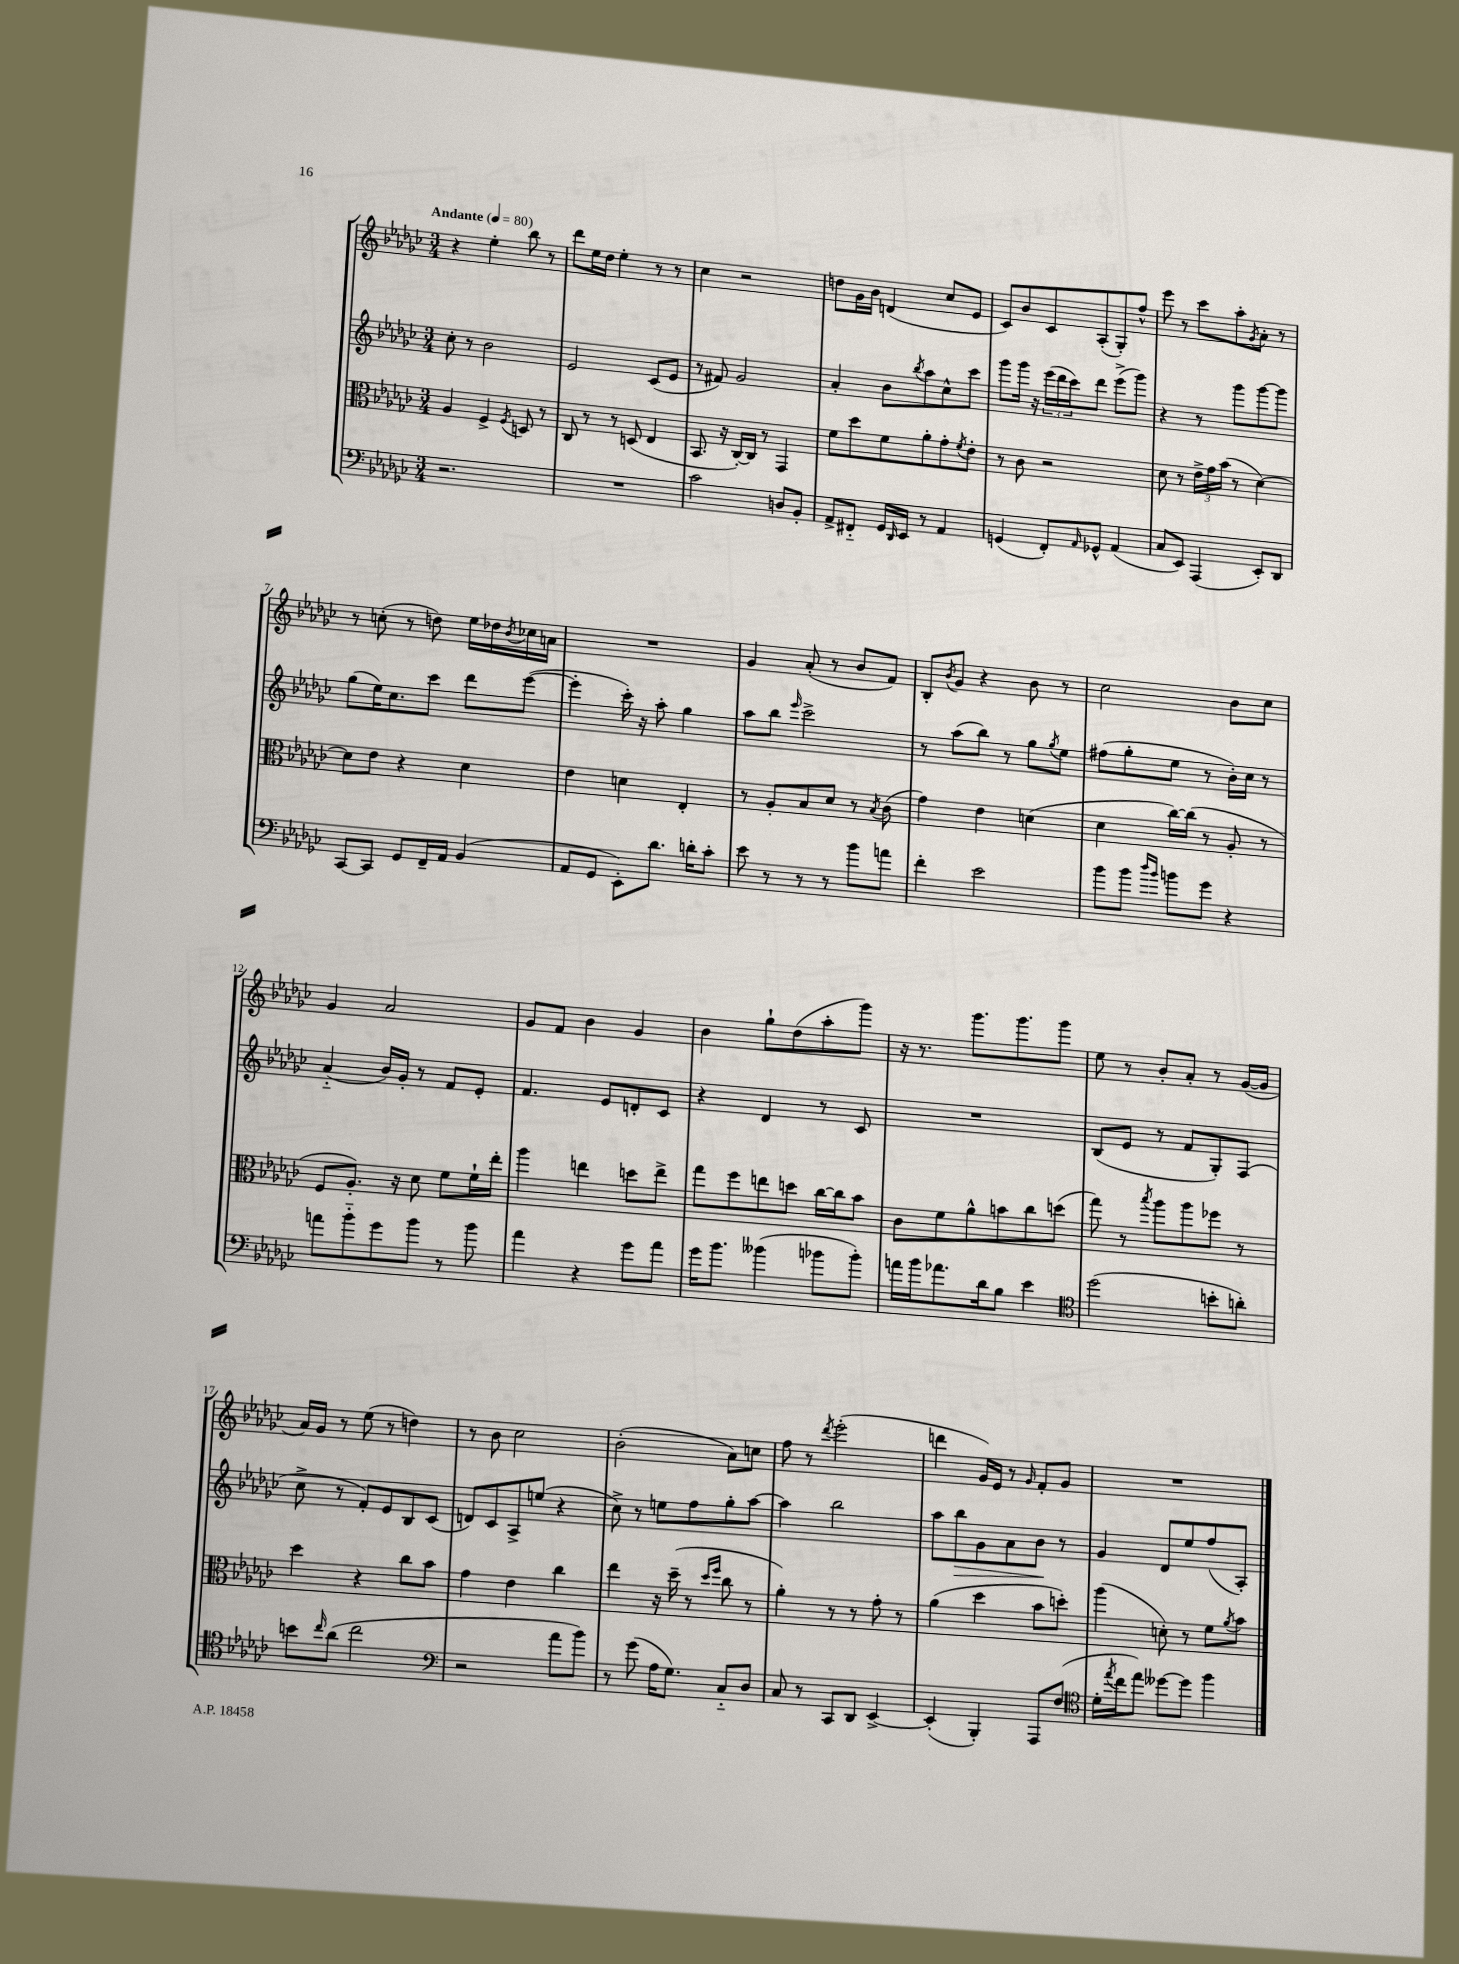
<<
\new StaffGroup <<
\new Staff = "s0" {
    \clef treble \key ges \major \numericTimeSignature \time 3/4 \tempo "Andante" 4 = 80
    r4 ees''4-. bes''8 r8 |
    des'''8 ees''16 des''16 ees''4-. r8 r8 |
    ces''4 r2 |
    d''8 ges'16 bes'16 d'4( ces''8 ees'8 |
    ces'8) bes'8 ces'8 aes8-.( ges8-.) f''8-^ |
    ees'''8 r8 ces'''8 aes''8-. \acciaccatura { ges'8 } aes'8-. r8 |
    r8 c''8-.( r8 d''8) ees''16 des''16 \acciaccatura { bes'8 } ces''16 a'16 |
    R2. |
    ges'4 aes'8-.( r8 bes'8 f'8) |
    bes8-. \acciaccatura { bes'8 } ges'8 r4 bes'8 r8 |
    ces''2 bes'8 ces''8 |
    ges'4 aes'2 |
    ges'8 f'8 bes'4 ges'4 |
    bes'4 ges''8-! des''8( aes''8-. ges'''8) |
    r16 r8. ges'''8. ges'''8. ges'''8 |
    ees''8 r8 bes'8-. aes'8-. r8 ges'16~( ges'16 |
    aes'16) ges'16 r8 ees''8( r8 d''4) |
    r8 bes'8 ces''2 |
    bes'2-.( aes'8) c''8 |
    f''8 r8 \acciaccatura { des'''8 } ees'''2-.( |
    d'''4 ges'16) ees'16 r8 \grace { ges'16 } f'8-. ges'8 |
    R2. \bar "|." |
}
\new Staff = "s1" {
    \clef treble \key ges \major \numericTimeSignature \time 3/4
    ces''8-. r8 bes'2 |
    ees'2 ces'8( ees'8 |
    r8 fis'8) ges'2 |
    aes'4-. bes'8 \acciaccatura { bes''8 } aes''8 ces''8-^ ces'''8 |
    ges'''8 ges'''16 r16 \tuplet 3/2 { ees'''16( des'''16 ces'''16) } des'''8 ees'''8->( ges'''8) |
    r4 r8 ges'''8 ges'''8~ ges'''8 |
    ges''8( ees''16) ces''8. ces'''8 des'''8 ees'''8~( |
    ees'''4-. ces'''16-.) r16 aes''8-. ges''4 |
    aes''8 bes''8 \grace { ees'''16 } ces'''2-> |
    r8 aes''8( bes''8) r8 ges''8 \acciaccatura { ges''8 } ees''8 |
    fis''8( ges''8-. ees''8 r8 bes'16-.) ces''16 r8 |
    aes'4-_( bes'16) ges'16-. r8 f'8 ees'8-. |
    f'4. ees'8 d'8-. ces'8 |
    r4 des'4 r8 ces'8 |
    R2. |
    bes8( ees'8 r8 f'8 ges8-.) f8( |
    ces''8-> r8 f'8-.) ees'8 bes8 ces'8( |
    d'8) ces'8 aes8-> e''8( r4 |
    ces''8->) r8 e''8 f''8 ges''8-. aes''8~ |
    aes''4 bes''2 |
    aes''8 bes''8\> ges'8 aes'8 bes'8\! r8 |
    ges'4 des'8 ees''8 f''8( aes8-.) \bar "|." |
}
\new Staff = "s2" {
    \clef alto \key ges \major \numericTimeSignature \time 3/4
    aes4 f4-> \acciaccatura { f8 } d8 r8 |
    ces8 r8 r8 d8( ees4 |
    bes,8. r16 ces16~-.) ces16 r8 ges,4 |
    f'8 des''8 f'8 aes'8-. ges'8-. \acciaccatura { f'8 } ees'8-. |
    r8 ces'8 r2 |
    des'8 r8 \tuplet 3/2 { ees'16-> ges'16 bes'16( } r8 des'4~) |
    des'8 ees'8 r4 des'4 |
    ees'4 d'4 ees4-. |
    r8 aes8-. bes8 des'8 r8 \acciaccatura { bes8 } ces'8( |
    ges'4) ees'4 d'4( |
    des'4 ces''16~) ces''16( r8 aes8-. r8 |
    f8 aes8.-.) r16 des'8 f'8 f'16-! ees''16-. |
    aes''4 e''4 d''8 e''8-> |
    ges''8 f''8 e''8 d''8 ces''16~ ces''16 bes'8 |
    ces'8 f'8 aes'8-^ b'8 ces''8 d''8( |
    ges''8) r8 \acciaccatura { bes''8 } aes''8 aes''8 fes''8 r8 |
    des''4 r4 ces''8 bes'8 |
    ges'4 ees'4 ces''4 |
    ees''4 r16 des''16--( r8 \grace { des''16 f''16 } ces''8 r8 |
    aes'4-.) r8 r8 ges'8-. r8 |
    aes'4( des''4 bes'8 d''8-.) |
    aes''4( d'8-.) r8 f'8 \acciaccatura { aes'8 } bes'8 \bar "|." |
}
\new Staff = "s3" {
    \clef bass \key ges \major \numericTimeSignature \time 3/4
    r2. |
    R2. |
    ces'2 d8 bes,8-. |
    aes,8-> fis,8-_ ges,16 \grace { des,16 } ees,16 r8 aes,4 |
    g,4( f,8-.) \grace { aes,16 } ges,8-^ aes,4( |
    ces8 ees,8) aes,,4( ees,8-.) des,8 |
    ces,8~ ces,8 ges,8 f,16-- aes,16 bes,4( |
    aes,8 ges,8 ees,8-.) des'8. d'16-. ces'8-. |
    ees'8 r8 r8 r8 bes'8 a'8 |
    f'4-. ees'2 |
    bes'8 bes'8 \grace { des''16 bes'16 } b'8 ges'8 r4 |
    a'8 bes'8-_ ges'8 bes'8 r8 bes'8 |
    aes'4 r4 ges'8 aes'8 |
    ges'16 bes'8. beses'4( bes'8 bes'8-.) |
    a'16 bes'16 aes'8. des'16 bes8 ees'4 |
    \clef tenor des''2( b'8-. a'8-.) |
    b'8 \grace { ces''16 } aes'8( ces''2 |
    \clef bass r2 aes'8 bes'8) |
    r8 ges'8( aes16 ges8.) ces8-_ des8 |
    ces8 r8 ces,8 des,8 ees,4~-> |
    ees,4-.( bes,,4-.) aes,,8 f8( |
    \clef tenor des'16-. \acciaccatura { ees''8 } ces''16 ees''8) deses''8~ deses''8 f''4 \bar "|." |
}
>>
>>
